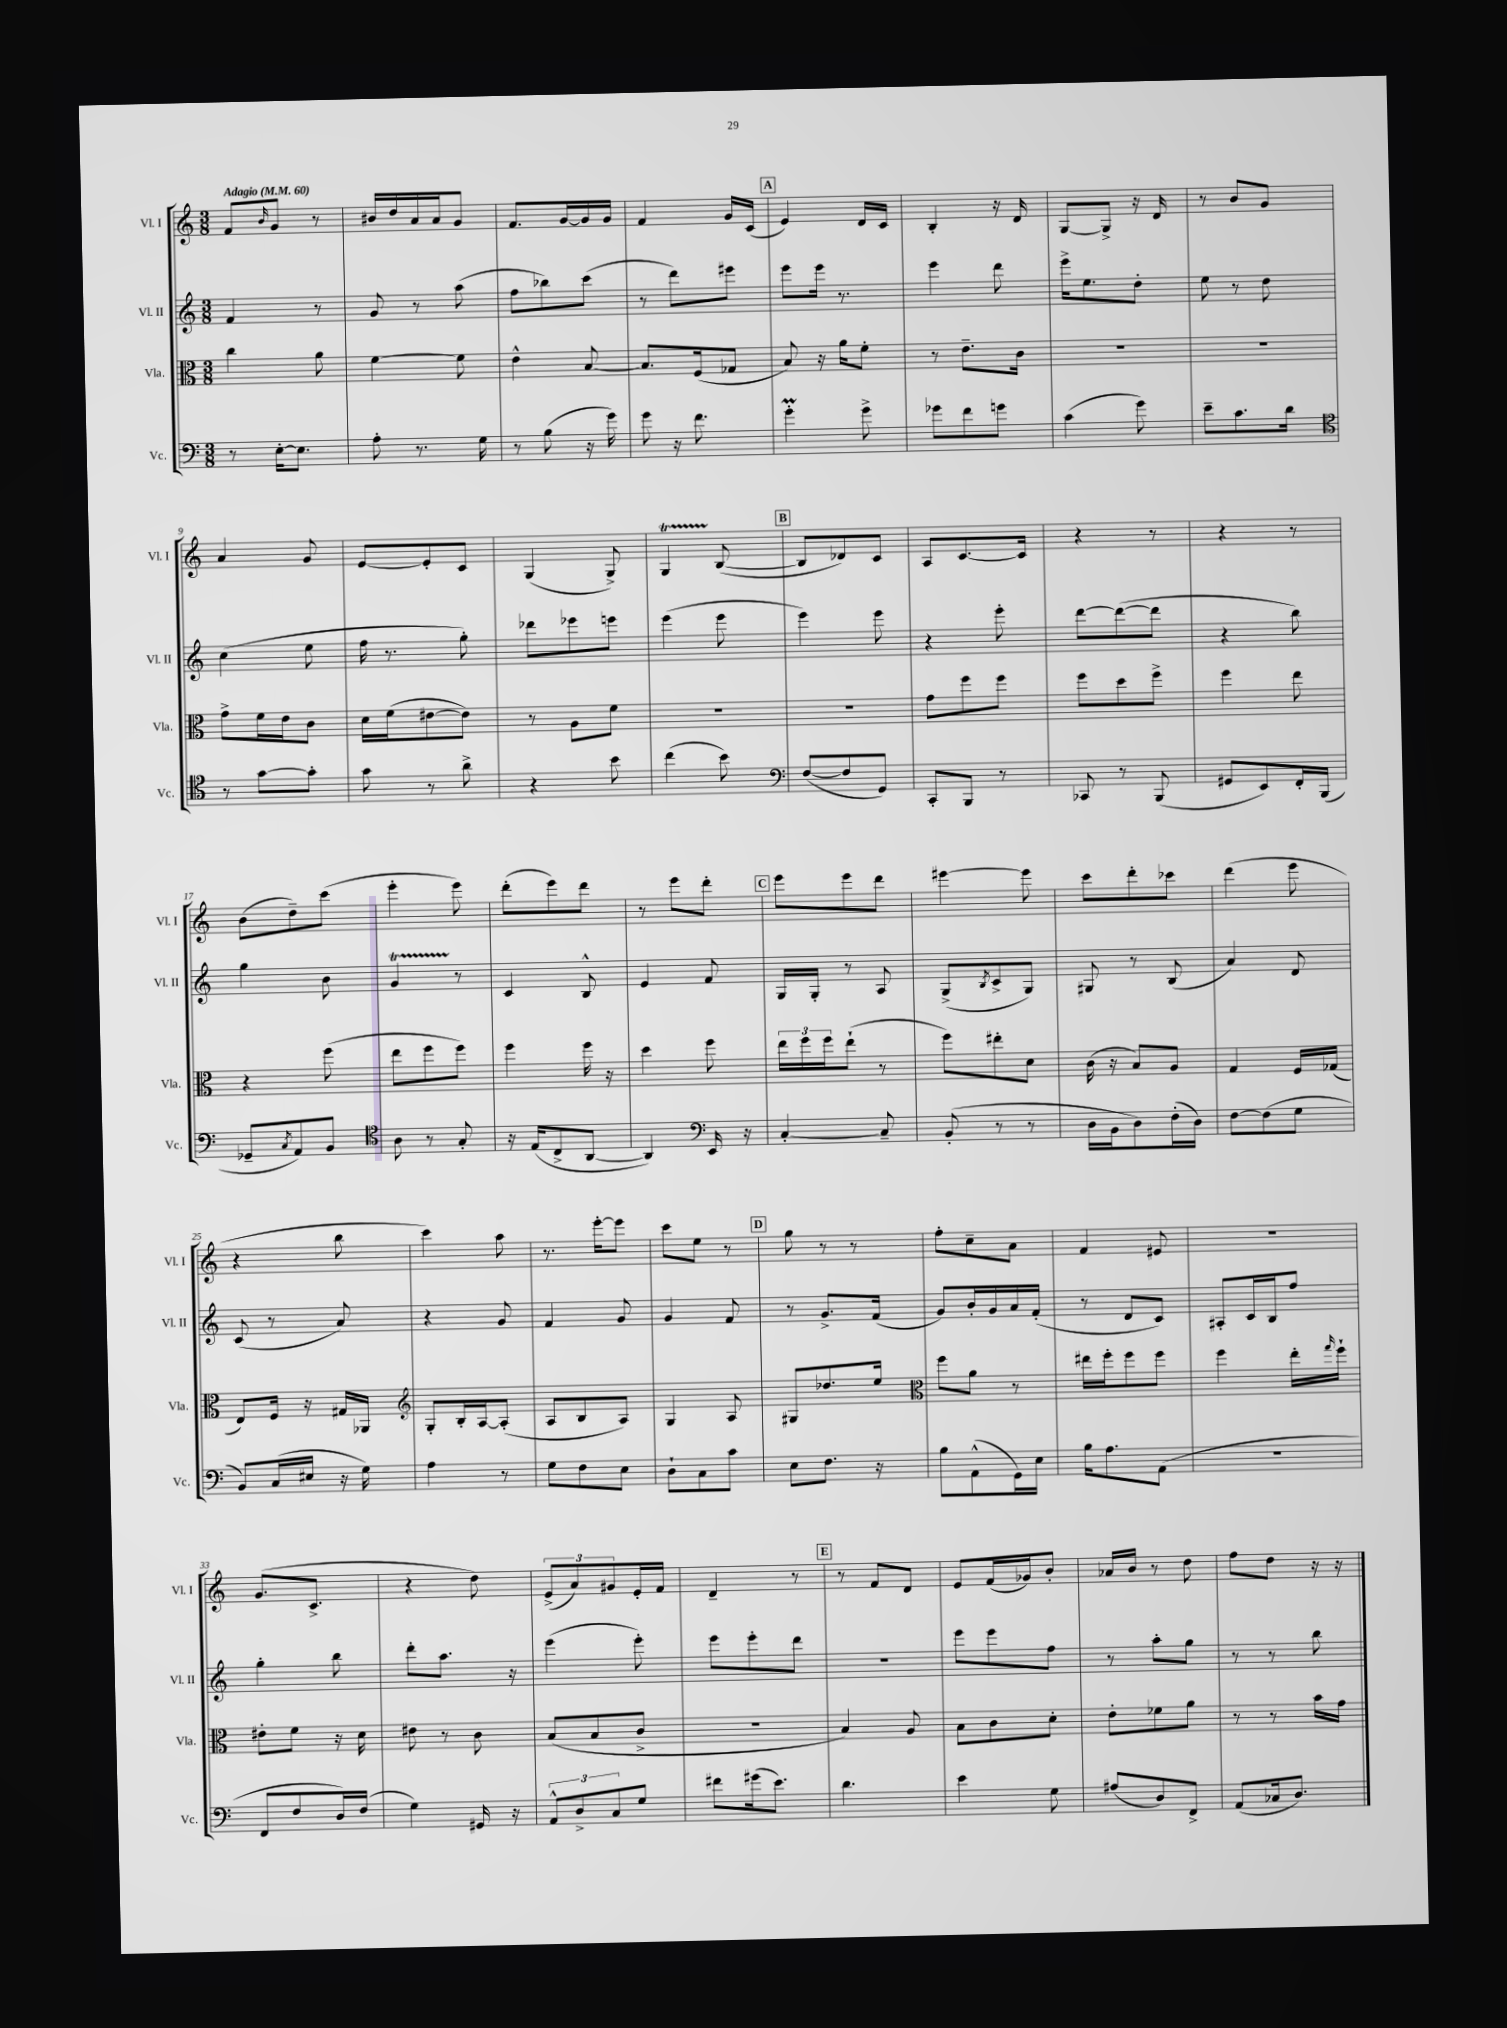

**kern	**kern	**kern	**kern
*staff4	*staff3	*staff2	*staff1
*clefF4	*clefC3	*clefG2	*clefG2
*k[]	*k[]	*k[]	*k[]
*M3/8	*M3/8	*M3/8	*M3/8
*MM60	*MM60	*MM60	*MM60
8r	4cc	4f	8f
.	.	.	16qqb
[16E'	.	.	8g
8.E]	.	.	.
.	8a	8r	8r
=	=	=	=
8A'	[4f	8g	16b#
.	.	.	16dd
8.r	.	8r	16a
.	.	.	16a
.	8f]	(8aa	8g
16G	.	.	.
=	=	=	=
8r	4e^^	8ff	8.f
(8B	.	8bb-)	.
.	.	.	[16g
16r	[8B	(8ccc	16g]
16g)	.	.	16g
=	=	=	=
8g	8.B]	8r	4f
16r	.	8ddd)	.
8.f	(16F	.	.
.	8G-	8eee#	16g
.	.	.	(16c
=	=	=	=
4g'	8B)	8eee	4e)
.	16r	16eee	.
.	16a	8.r	.
8g^	8f'	.	16d
.	.	.	16c
=	=	=	=
8g-	8r	4eee	4B'
8f	8.e~	.	.
8g	.	8ddd	16r
.	16c	.	16d
=	=	=	=
(4c	4.r	16eee^	[8G
.	.	8.ee	.
.	.	.	8G^]
8g)	.	8dd'	16r
.	.	.	16d
=	=	=	=
8e~	4.r	8ee	8r
8.c	.	8r	8b
.	.	8dd	8g
16d	.	.	.
=	=	=	=
*clefC4	*	*	*
8r	8g^	(4cc	4a
[8g	16f	.	.
.	16e	.	.
8g']	8c	8ee	8g
=	=	=	=
8g	16d	16ff	[8e
.	(16f	8.r	.
8r	[8e#	.	8e']
8a^	8e#])	8gg')	8c
=	=	=	=
4r	8r	8ddd-	(4G
.	8A	8eee-	.
8b	8f	8eee	8G^)
=	=	=	=
(4cc	4.r	(4eee	4G
8b)	.	8eee	([8B
=	=	=	=
*clefF4	*	*	*
([8F	4.r	4eee)	8B]
8F]	.	.	8d-)
8GG)	.	8eee	8c
=	=	=	=
8CC'	8g	4r	8A
8BBB	8ff	.	[8.c
8r	8ff	8eee'	.
.	.	.	16c]
=	=	=	=
8CC-	8ff	[8ddd	4r
8r	8dd	(8ddd_	.
(8BBB	8ff^	8ddd]	8r
=	=	=	=
8GG#	4ff	4r	4r
8EE)	.	.	.
16FF'	8ee	8bb)	8r
(16BBB	.	.	.
=	=	=	=
8GG-~	4r	4gg	(8b
8qC	.	.	.
8AA)	.	.	8dd~)
8BB	(8ff	8b	(8ccc
=	=	=	=
*clefC4	*	*	*
8A	8ee	4g	4eee'
8r	8ff	.	.
8G'	8ff)	8r	8eee)
=	=	=	=
16r	4ff	4c	(8ddd'
(16E	.	.	.
8C^	.	.	8eee)
[8AA	16ff	8B^^	8ddd
.	16r	.	.
=	=	=	=
4AA])	4dd	4e	8r
.	.	.	8eee
*clefF4	*	*	*
16EE	8ff	8f	8ddd'
16r	.	.	.
=	=	=	=
[4C'	24ee	16G	8eee
.	24ff	.	.
.	.	16G'	.
.	24ff	.	.
.	(8ee`	8r	8eee
8C~]	8r	8A	8ddd
=	=	=	=
(8BB'	8ff)	(8G^	[4eee#
.	.	8qB	.
8r	8ee#'	8c^	.
8r	8d	8G)	8eee#]
=	=	=	=
16D	(16c	8G#	8ccc
16BB	16r	.	.
8D)	8B)	8r	8ddd'
(16F'	8A	(8B	8ccc-
16D)	.	.	.
=	=	=	=
[8F	4G	4a)	(4ddd
(8F]	.	.	.
8G	16F	8d	8eee
.	(16G-	.	.
=	=	=	=
8BB)	8E)	(8c	4r
(16C	16F	8r	.
16E#	16r	.	.
16r	16G#	8a)	8bb
16G)	16AA-	.	.
=	=	=	=
*	*clefG2	*	*
4A	8G'	4r	4ccc)
.	16B'	.	.
.	[16A	.	.
8r	(8A']	8g	8aa
=	=	=	=
8G	8A	4f	8.r
8F	8B	.	.
.	.	.	[16eee'
8E	8A)	8g	8eee]
=	=	=	=
8D`	4G	4g	8ccc
8C	.	.	8ee
8c	8A	8f	8r
=	=	=	=
8E	8G#	8r	8gg
8.F	8.dd-	8.g^	8r
.	.	.	8r
16r	16ee	(16f	.
=	=	=	=
*	*clefC3	*	*
8B	8ff	8g)	8ff'
(8AA^^	8a	16b'	8cc~
.	.	16g	.
16GG)	8r	16a	8a
16E	.	(16f'	.
=	=	=	=
16B	16ee#	8r	4f
8.A	16ff'	.	.
.	8ff	8d	.
(8AA	8ff	8c)	8e#
=	=	=	=
4.r	4ff	8A#'	4.r
.	.	16c	.
.	.	16B	.
.	16ee'	8ff	.
.	16qqgg	.	.
.	16ff`	.	.
=	=	=	=
8FF	8e#'	4gg'	(8.g
8F	8f	.	.
.	.	.	8.c^
16D)	16r	8bb	.
(16F	16d	.	.
=	=	=	=
4G)	8e#	8ddd'	4r
.	8r	8.aa	.
16GG#	8c	.	8dd)
16r	.	16r	.
=	=	=	=
12AA^^	(8B	(4eee	(12e^
12D^	.	.	12a)
.	8B	.	.
12C	.	.	12g#
8G	8c^	8eee')	16e'
.	.	.	16f
=	=	=	=
8f#	4.r	8eee	4d~
(16g#	.	8eee'	.
8.e)	.	.	.
.	.	8ddd	8r
=	=	=	=
4.d	4B)	4.r	8r
.	.	.	8f
.	8A	.	8d
=	=	=	=
4e	8B	8eee	8e
.	8c	8eee	(16f
.	.	.	16g-)
8G	8d'	8ff	8b'
=	=	=	=
(8A#	8e'	8r	16a-
.	.	.	16b
8D)	8f-	8aa'	8r
8FF^	8a	8gg	8dd
=	=	=	=
(8AA	8r	8r	8ff
16C-	8r	8r	8dd
8.D)	.	.	.
.	16b	8bb	16r
.	16g	.	16r
==	==	==	==
*-	*-	*-	*-
